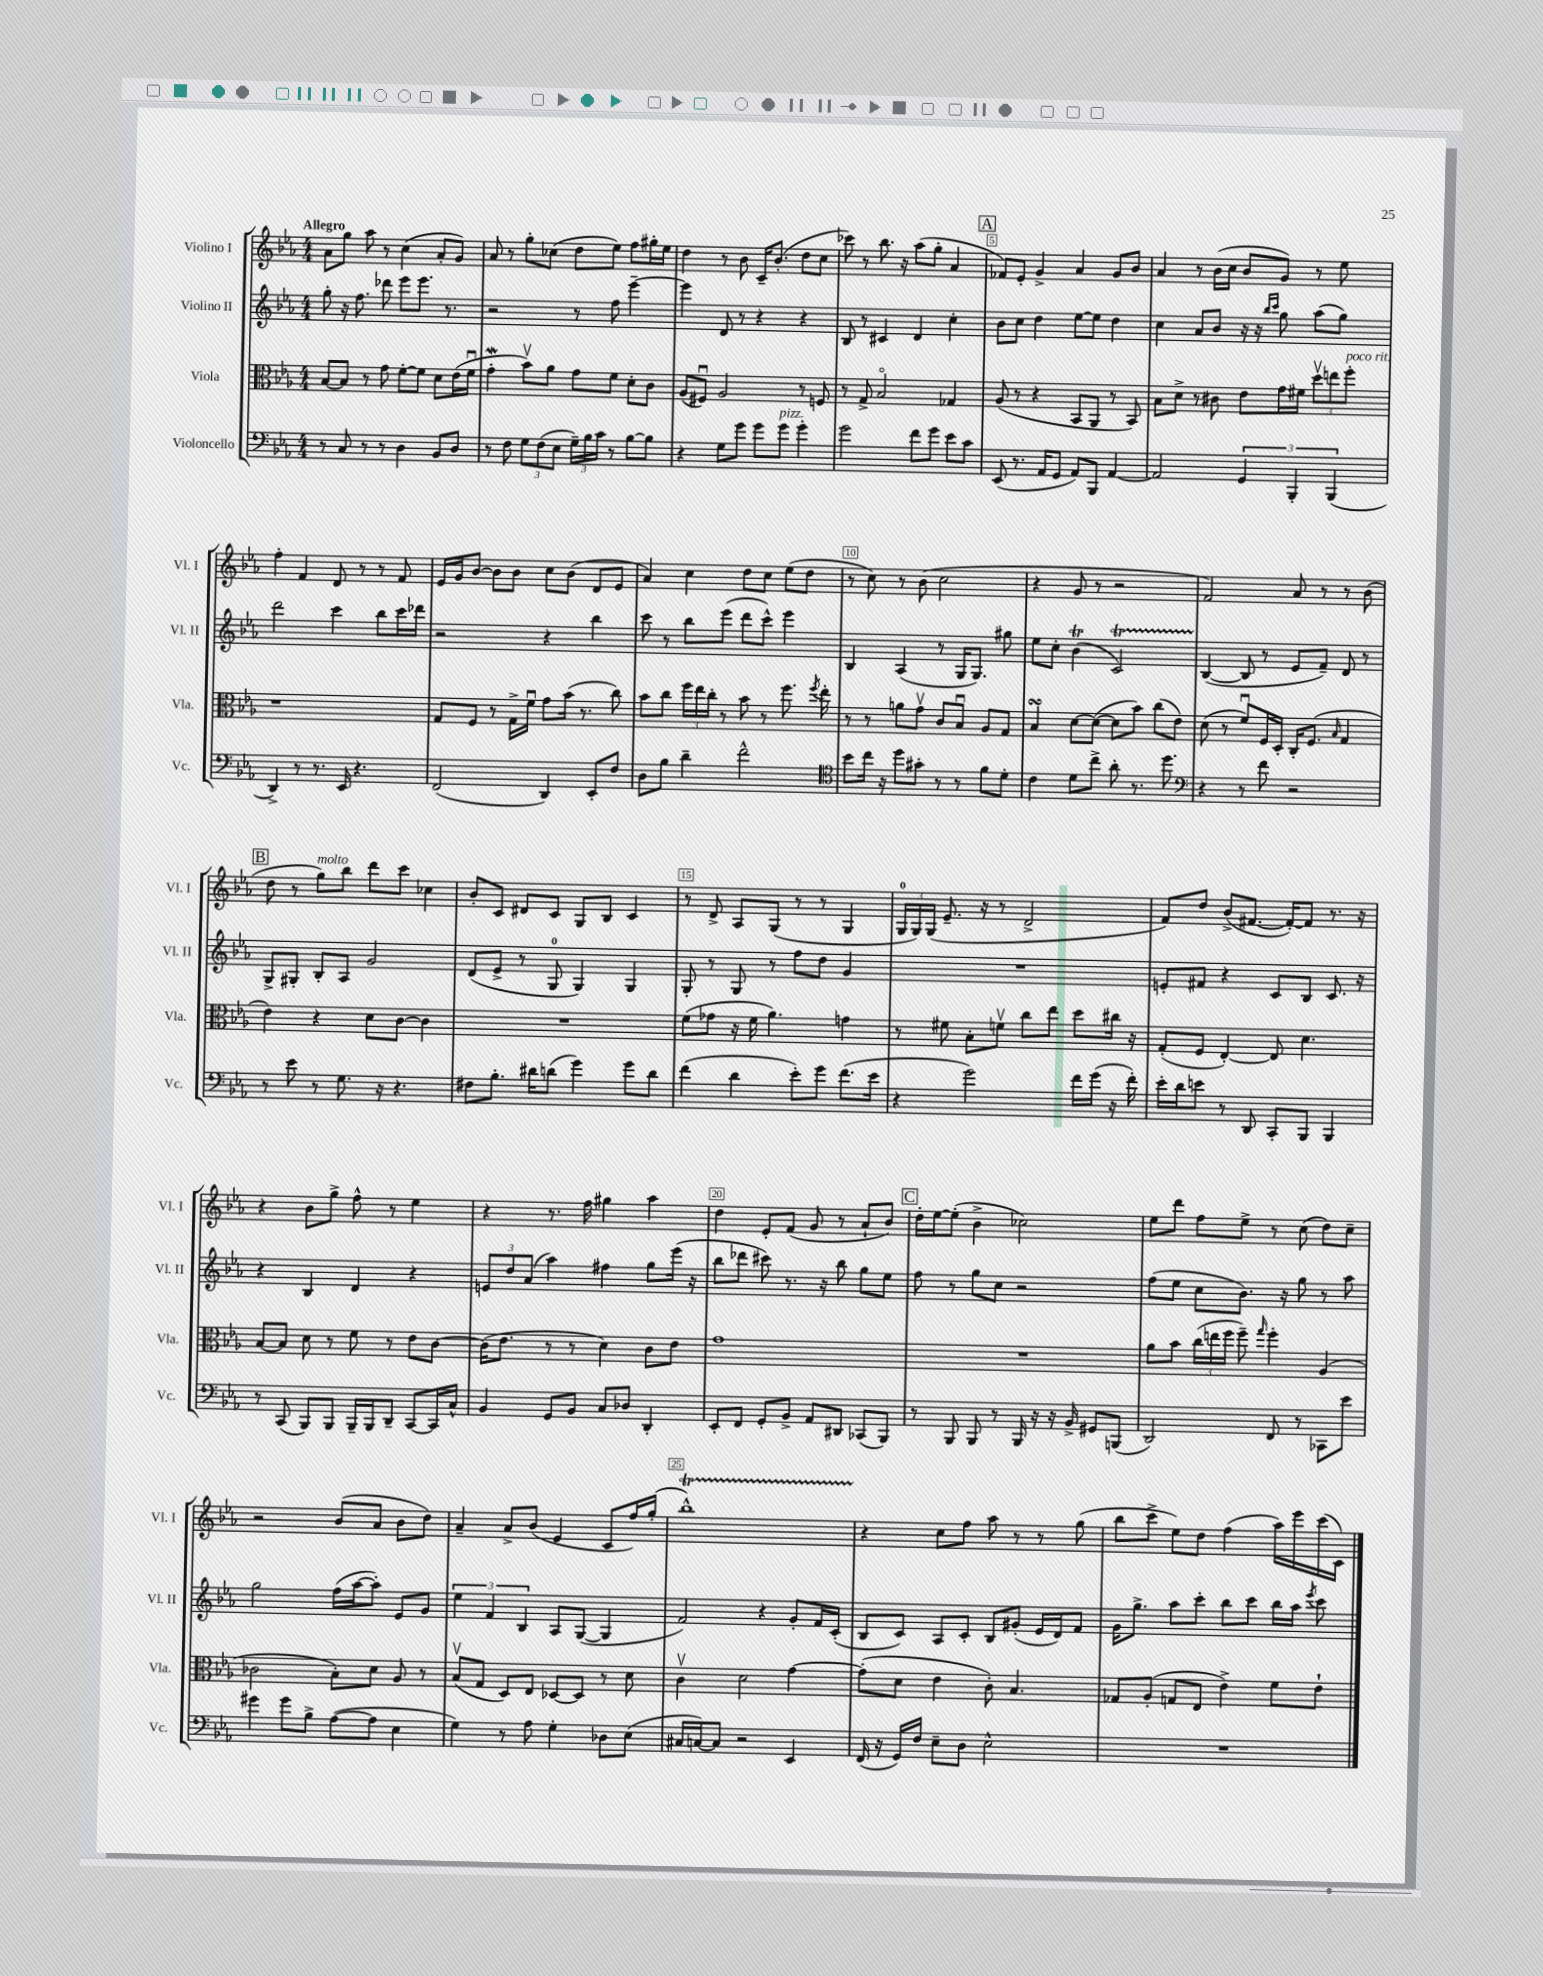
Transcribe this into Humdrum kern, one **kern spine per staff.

**kern	**kern	**kern	**kern
*part4	*part3	*part2	*part1
*staff4	*staff3	*staff2	*staff1
*I"Violoncello	*I"Viola	*I"Violino II	*I"Violino I
*I'Vc.	*I'Vla.	*I'Vl. II	*I'Vl. I
*clefF4	*clefC3	*clefG2	*clefG2
*k[b-e-a-]	*k[b-e-a-]	*k[b-e-a-]	*k[b-e-a-]
*M4/4	*M4/4	*M4/4	*M4/4
=1	=1	=1	=1
!	!	!	!LO:TX:a:B:t=Allegro
8r	[8B-/L	8gg'\	8a-\L
8C/	8B-/J]	16r	8gg\J
.	.	8.ff\	.
8r	8r	.	8aa-\
8r	8g\	8ddd-X\	8r
4D\	[8f'\L	8eee-\L	(4cc\
.	8f\J]	8.eee-\J	.
8BB-/L	8d\L	.	8a-'/L
.	.	8.r	.
8D/J	(16e-\L	.	8g/J)
.	16fu\JJ	.	.
=2	=2	=2	=2
8r	4gW'\	2r	8a-/
8F\	.	.	8r
12G\L	8b-v\L)	.	8gg'\L
(12F\	.	.	.
.	8a-\J	.	(8cc-X\J
12E-\J	.	.	.
24G~\LL)	8g\L	8r	8dd\L
24B-\	.	.	.
24c\JJ	.	.	.
8r	8f\J	8ff\	8ee-\J)
[8B-\L	8d'\L	[4eee-~\	8ff\L
8B-\J]	8c\J	.	16gg#X'\L
.	.	.	16ee-\JJ
=3	=3	=3	=3
4r	(8A-/L	4eee-\]	4dd\
.	8F#Xu/J)	.	.
8G\L	2A-/	8d/	8r
8g\J	.	8r	8b-\
8g\L	.	4r	16c~/KL
.	.	.	(8.b-'/J
!LO:TX:a:i:t=pizz.	!	!	!
8g\J	.	.	.
4g'\	8r	4r	8dd\L
.	8Fn/	.	8cc\J
=4	=4	=4	=4
2g\	8r	8B-/	8ccc-X\)
.	8G^/	8r	8r
.	2B-/	4c#X/	8.bb-\
.	.	.	16r
8f\L	.	4d/	(8aa-\L
8g\J	.	.	8gg'\J
8e-\L	4G-X/	4cc'\	4a-/
8c\J	.	.	.
!!LO:REH:place=s1:t=A
=5	=5	=5	=5
(8EE-/	(8A-/	8b-\L	8f-X/L)
8.r	8r	8cc\J	8e-'/J
.	4r	4dd\	4g^/
16AA-/KL	.	.	.
8GG/J	.	.	.
8AA-/L)	8BB-/L	[8ee-\L	4a-/
8BBB-/J	8AA-/J	8ee-\J]	.
[4AA-/	8r	4dd\	8g/L
.	8BB-/)	.	8b-/J
=6	=6	=6	=6
2AA-/]	8B-\L	4cc\	4a-/
.	8d^\J	.	.
.	8r	8a-/L	8r
.	8c#X\	8b-/J	(16b-\LL
.	.	.	16cc\JJ
6GG/	8e-\L	16r	8b-/L
.	.	16r	.
.	.	16qqbb-/LL	.
.	.	16qqccc/JJ	.
.	16g\L	8gg\	8g/J)
6BBB-'/	.	.	.
.	16f#X\JJ	.	.
.	12ddv\L	(8aa-\L	8r
(6BBB-/	12een\	.	.
.	.	8gg\J)	8ee-\
!	!LO:TX:a:i:t=poco rit.	!	!
.	12ff'\J	.	.
!!LO:LB:g=z
=7	=7	=7	=7
4DD^/)	1r	2ddd\	4ff'\
8r	.	.	4f/
8.r	.	.	.
.	.	4ccc\	8d/
16EE-/	.	.	.
4.r	.	.	8r
.	.	8bb-\L	8r
.	.	16ccc\L	8f/
.	.	16ddd-X\JJ	.
=8	=8	=8	=8
(2FF/	8G/L	2r	16e-/LL
.	.	.	16g/J
.	8F/J	.	[8b-/J
.	8r	.	8b-\L]
.	16G^\LL	.	8b-\J
.	16fu\JJ	.	.
4DD/)	8g\L	4r	8cc\L
.	(16b-\Jk	.	(8b-\J
.	8.r	.	.
8EE-'/L	.	4bb-\	8d/L
8F/J	8cc\)	.	8e-/J
=9	=9	=9	=9
8D\L	8b-\L	8ccc\	4a-/)
8B-\J	8cc\J	8r	.
4d~\	24ff\LL	8bb-\L	4cc\
.	24ee-\	.	.
.	24cc'\JJ	.	.
.	8r	(8eee-\J	.
2f^^\	8b-\	8ddd\L	8dd\L
.	8r	8ccc^^\J)	8cc\J
.	8.ff\	4eee-\	(8ee-\L
.	.	.	8dd\J
.	8qff/	.	.
.	16ee-'\	.	.
=10	=10	=10	=10
*clefC4	*	*	*
8b-\L	8r	4B-/	8r
16cc\Jk	8r	.	8cc\)
16r	.	.	.
8dd\L	8an\L	(4A-/	8r
8g#X'\J	8gv\J	.	(8b-\
8r	8c/L	8r	2cc\
8r	8B-u/J	16G/KL	.
.	.	8.G/J)	.
8f\L	8A-/L	.	.
8d'\J	8G/J	8gg#X\	.
=11	=11	=11	=11
4c\	4B-sSSS/	8ee-\L	4r
.	.	8cc'\J	.
8d\L	[8d\L	(4b-T\	8g/
8cc^\J	(8d\J_	.	8r
8a-'\	8d\L]	2cT/)	2r
8.r	8b-\J)	.	.
.	(8cc\L	.	.
8.dd\	.	.	.
.	8e-\J)	.	.
=12	=12	=12	=12
*clefF4	*	*	*
4r	(8d\	([4B-/	2f/)
.	8r	.	.
8r	8fu/L)	8B-/]	.
8f\	16F/L	8r	.
.	16D'/JJ	.	.
2r	16C'/KL	8e-/L	8a-/
.	(8.F/J	.	.
.	.	8f~/J)	8r
.	16qqB-/	.	.
.	4G/	8d/	8r
.	.	8r	(8b-\
!!LO:LB:g=z
!!LO:REH:place=s1:t=B
=13	=13	=13	=13
8r	4e-\)	8G^/L	8dd\
8e-\	.	8G#X'/J	8r
!	!	!	!LO:TX:a:i:t=molto
8r	4r	8B-'/L	8gg\L)
8.G\	.	8A-/J	8bb-\J
.	8d\L	2g/	8ddd\L
16r	.	.	.
4.r	[8c\J	.	8ccc\J
.	4c\]	.	4cc-X\
=14	=14	=14	=14
8F#X\L	1r	(8d/L	8b-'/L
8.B-'\J	.	8e-^/J	8c/J
.	.	8r	8d#X/L
16d#X\KL	.	.	.
(8dn\J	.	8G/	8c/J
4g\)	.	4G/)	8G/L
.	.	.	8B-/J
8g\L	.	4G/	4c/
8d\J	.	.	.
=15	=15	=15	=15
(4f\	(8f\L	8G'/	8r
.	8g-X\J	8r	8d^/
4d\	16r	8G/	8A-/L
.	16f\	.	.
.	4.a-\)	8r	(8G/J
8e-'\L)	.	8ff\L	8r
8g\J	.	8dd\J	8r
(8.f\L	4gn\	4g/	4G/
16e-\Jk	.	.	.
=16	=16	=16	=16
4r	8r	1r	24G/LL
.	.	.	24G/)
.	.	.	(24G/JJ
.	8f#X\	.	8.e-~/
2g\)	8B-'\L	.	.
.	.	.	16r
.	8fnv\J	.	8r
.	8cc\L	.	2d^/
.	8ee-\J	.	.
16f\LL	8dd\L	.	.
(16g\JJ	.	.	.
16r	16cc#X\Jk	.	.
16f'\)	16r	.	.
=17	=17	=17	=17
16e-'\LL	(8G'/L	8en'/L	8f/L)
16d\J	.	.	.
8en\J	8F/J	8f#X/J	8dd/J
8r	[4E-'/)	4r	(8b-^/L
8DD/	.	.	[8.f#X/J
8CC'/L	8E-/]	8c/L	.
.	.	.	16f#'/KL_)
8BBB-/J	4.d\	8B-/J	8f#/J]
4BBB-/	.	8.c/	8.r
.	.	16r	16r
!!LO:LB:g=z
=18	=18	=18	=18
8r	[8B-/L	4r	4r
(8CC/	8B-/J]	.	.
8BBB-/L)	8d\	4B-/	8b-\L
8BBB-/J	8r	.	8gg^\J
16BBB-~/LL	8f\	4d/	8ff^^\
16BBB-/J	.	.	.
8DD~/J	8r	.	8r
[8CC/L	8e-\L	4r	4ee-\
16CC/L]	[8c\J	.	.
16C^^/JJ	.	.	.
=19	=19	=19	=19
4BB-/	(16c\KL]	12en/L	4r
.	8.e-\J	.	.
.	.	12dd/	.
.	.	(12a-/J	.
8GG/L	8r	4aa-\)	8.r
8BB-/J	8r	.	.
.	.	.	16ff\
8C/L	4d\)	4ff#X\	4gg#X\
8D-X/J	.	.	.
4DD'/	8c\L	8gg\L	4aa-\
.	8e-\J	(16eee-\Jk	.
.	.	16r	.
=20	=20	=20	=20
8EE-'/L	1g	8bb-\L	4dd\
8FF/J	.	8ddd-X\J	.
8GG'/L	.	8ccc#X\)	8e-'/L
8BB-^/J	.	8.r	(8f/J
8AA-/L	.	.	8g/
.	.	16r	.
8DD#X/J	.	8bb-\	8r
(8CC-X/L	.	8gg\L	8a-`/L
8BBB-/J)	.	8ee-\J	8b-/J)
!!LO:REH:place=s1:t=C
=21	=21	=21	=21
8r	1r	8ff\	16dd'\LL
.	.	.	[16ee-\J
8BBB-/	.	8r	(8ee-'\J]
8BBB-/	.	8gg\L	4b-^\
8r	.	8cc\J	.
16BBB-/	.	2r	2cc-X\)
16r	.	.	.
16r	.	.	.
16BB-^/	.	.	.
8GG#X/L	.	.	.
(8BBBn/J	.	.	.
=22	=22	=22	=22
2DD/)	8a-\L	(8ff\L	8ee-\L
.	8b-\J	8ee-\J	8ddd\J
.	(24cc\LL	8cc\L	8ff\L
.	24een\	.	.
.	24ff\JJ	.	.
.	8ff~\)	8.b-\J)	8ee-^\J
.	16qqgg/	.	.
8FF/	4ff'\	.	8r
.	.	16r	.
8r	.	8gg\	(8cc\
8CC-X\L	(4A-/	8r	8dd\L)
8e-\J	.	8aa-\	8cc~\J
!!LO:LB:g=z
=23	=23	=23	=23
4g#X\	2c-X\	2gg\	2r
8g#\L	.	.	.
8B-^\J	.	.	.
([8A-\L	8B-'\L)	(16ff\LL	(8b-/L
.	.	[16aa-\J	.
8A-\J]	8d\J	8aa-'\J])	8a-/J
4E-\	8A-/	8e-/L	8b-\L
.	8r	8g/J	8dd\J)
=24	=24	=24	=24
4G\)	(8B-v/L	6ee-\	4a-~/
.	8G/J	.	.
.	.	6f/	.
8r	8D/L)	.	8a-^/L
.	.	6B-/	.
8A-\	8E-/J	.	(8b-/J
4G'\	[8D-X/L	8A-/L	4e-/
.	8D-/J]	([8G/J	.
8D-X\L	8r	4G/]	8c/L
(8E-\J	8d\	.	16ff/L)
.	.	.	(16gg'/JJ
=25	=25	=25	=25
16C#X/LL	4cv\	2f/)	1bb-T^^)
[16Cn/J)	.	.	.
8C/J]	.	.	.
2r	2d\	.	.
.	.	4r	.
4EE-/	[4g\	8g'/L	.
.	.	16f/L	.
.	.	(16c'/JJ	.
=26	=26	=26	=26
(16FF/	(8g'\L]	8B-/L	4r
16r	.	.	.
16GG/LL)	8d\J	8c/J)	.
16F/JJ	.	.	.
8E-~\L	4e-\	8A-/L	8cc\L
8D\J	.	8c'/J	8ff\J
2E-^^\	8c'\)	8B-/L	8aa-\
.	4.B-/	(8g#X'/J	8r
.	.	16e-/LL	8r
.	.	16d/J)	.
.	.	8f/J	(8gg\
=27	=27	=27	=27
1r	8G-X/L	16g\KL	8bb-\L
.	.	8.gg^\J	.
.	(8A-'/J	.	8ccc^\J
.	8Gn/L	8aa-\L	8ee-\L)
.	8E-/J	8ccc'\J	8dd\J
.	4e-^\)	8bb-\L	(4ff\
.	.	8ccc\J	.
.	8f\L	16bb-\LL	16aa-\LL)
.	.	16aa-\JJ	16eee-\
.	.	8qeee-/	.
.	8e-`\J	8ccc\	(16ccc\
.	.	.	16c\JJ)
==	==	==	==
*-	*-	*-	*-
